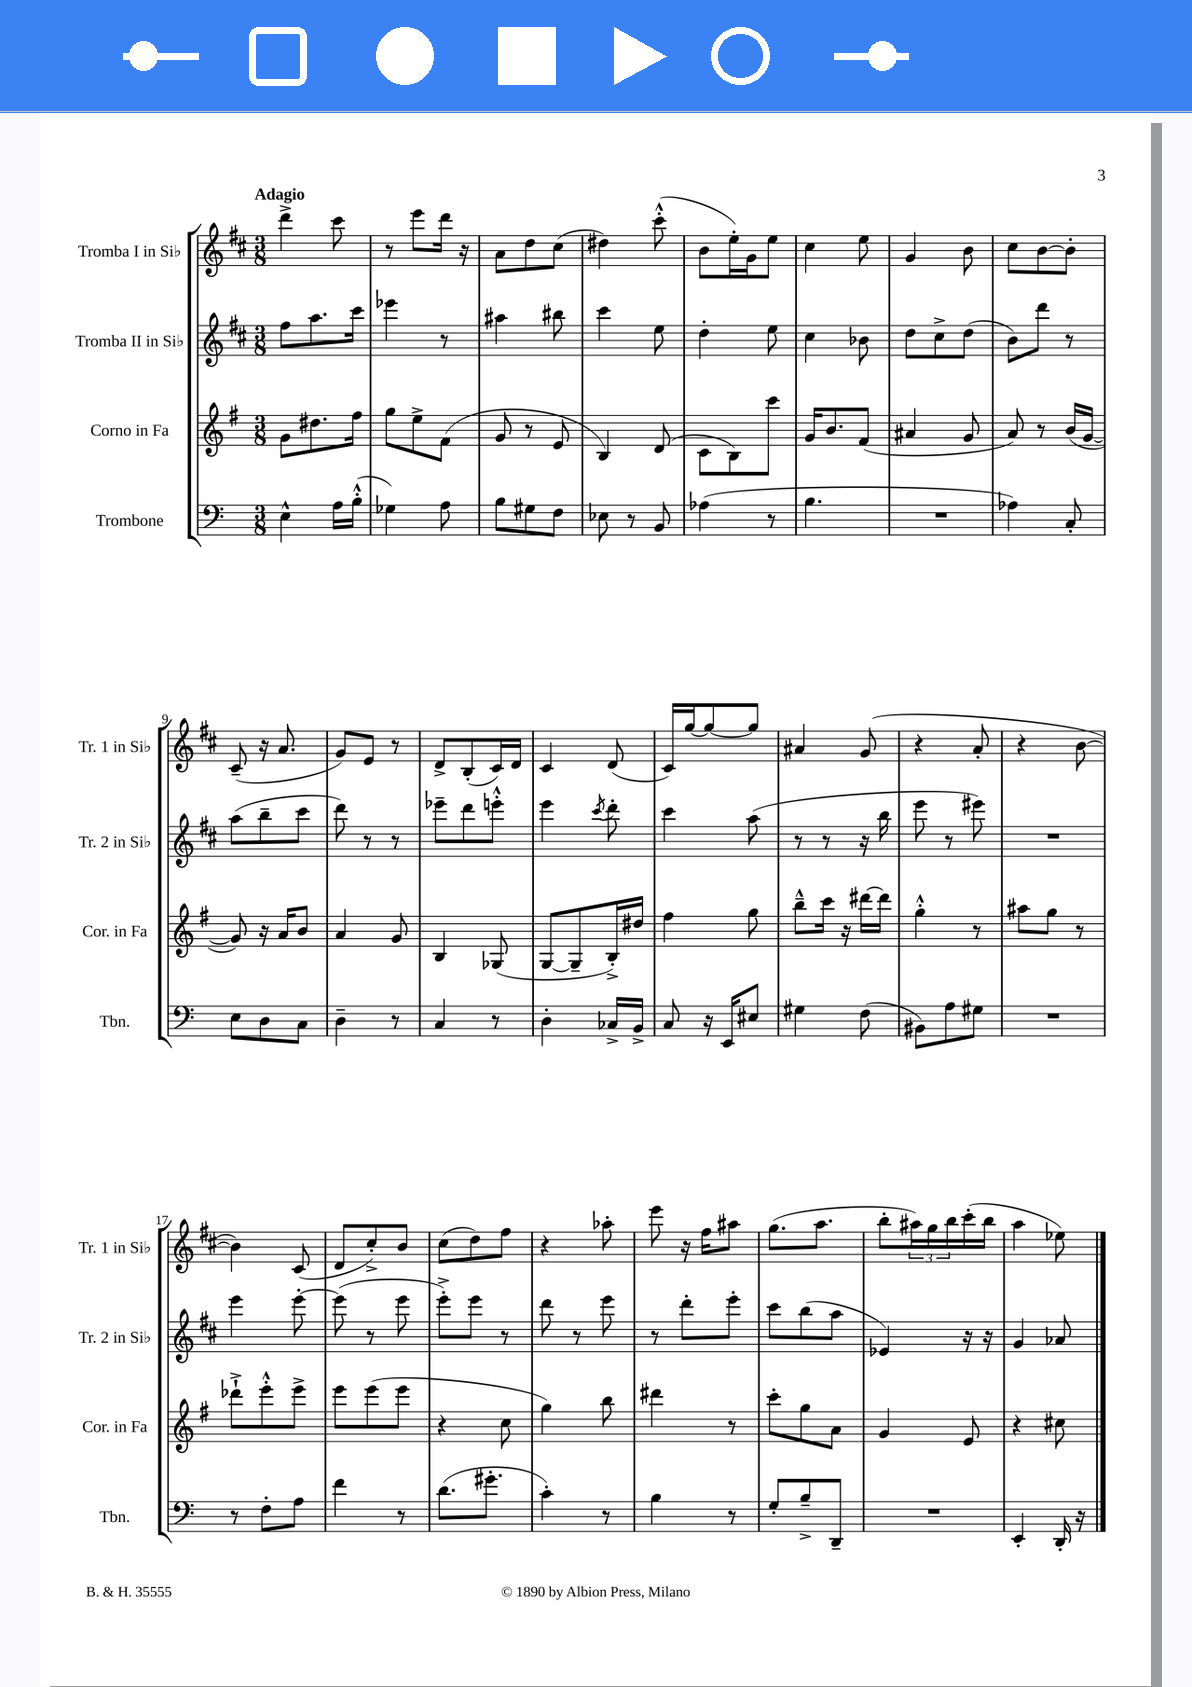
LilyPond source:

<<
\new StaffGroup <<
\new Staff = "s0" \with { instrumentName = "Tromba I in Sib" shortInstrumentName = "Tr. 1 in Sib" } {
    \clef treble \key d \major \numericTimeSignature \time 3/8 \tempo "Adagio"
    d'''4-> cis'''8 |
    r8 e'''8 d'''16 r16 |
    a'8 d''8 cis''8( |
    dis''4) cis'''8-.-^( |
    b'8 e''16-.) g'16 e''8 |
    cis''4 e''8 |
    g'4 b'8 |
    cis''8 b'8~ b'8-. |
    cis'8--( r16 a'8. |
    g'8) e'8 r8 |
    d'8-> b8-.( cis'16) d'16 |
    cis'4 d'8( |
    cis'16) g''16~ g''8~ g''8 |
    ais'4 g'8( |
    r4 a'8-. |
    r4 b'8~ |
    b'4) cis'8( |
    d'8 cis''8-.->) b'8 |
    cis''8( d''8) fis''8 |
    r4 aes''8-. |
    e'''8 r16 fis''16 ais''8 |
    g''8.( a''8. |
    b''8-. \tuplet 3/2 { ais''16) g''16 b''16 } cis'''16-.( b''16 |
    a''4 ees''8) \bar "|." |
}
\new Staff = "s1" \with { instrumentName = "Tromba II in Sib" shortInstrumentName = "Tr. 2 in Sib" } {
    \clef treble \key d \major \numericTimeSignature \time 3/8
    fis''8 a''8. cis'''16 |
    ees'''4 r8 |
    ais''4 bis''8 |
    cis'''4 e''8 |
    d''4-. e''8 |
    cis''4 bes'8 |
    d''8 cis''8-> d''8( |
    b'8) d'''8 r8 |
    a''8( b''8-- cis'''8 |
    d'''8) r8 r8 |
    ees'''8-- d'''8 e'''8-.-^ |
    e'''4 \acciaccatura { cis'''8 } d'''8-. |
    cis'''4 a''8( |
    r8 r8 r16 b''16 |
    e'''8 r8 eis'''8) |
    R4. |
    e'''4 e'''8~-. |
    e'''8( r8 e'''8 |
    e'''8-.->) e'''8 r8 |
    d'''8 r8 e'''8 |
    r8 d'''8-. e'''8-. |
    cis'''8 b''8( a''8 |
    ees'4) r16 r16 |
    g'4 aes'8 \bar "|." |
}
\new Staff = "s2" \with { instrumentName = "Corno in Fa" shortInstrumentName = "Cor. in Fa" } {
    \clef treble \key g \major \numericTimeSignature \time 3/8
    g'8 dis''8. fis''16 |
    g''8 e''8-> fis'8( |
    g'8 r8 e'8 |
    b4) d'8( |
    c'8 b8) c'''8 |
    g'16 b'8. fis'8( |
    ais'4 g'8 |
    a'8) r8 b'16( g'16~ |
    g'8) r16 a'16 b'8 |
    a'4 g'8 |
    b4 ges8( |
    g8~ g8-- b16-.->) dis''16 |
    fis''4 g''8 |
    b''8---^ c'''16 r16 dis'''16~ dis'''16 |
    g''4-.-^ r8 |
    ais''8 g''8 r8 |
    des'''8-!-> e'''8-.-^ e'''8-> |
    e'''8 e'''8( e'''8 |
    r4 c''8 |
    g''4) b''8 |
    dis'''4 r8 |
    c'''8-. g''8 a'8 |
    g'4 e'8 |
    r4 cis''8 \bar "|." |
}
\new Staff = "s3" \with { instrumentName = "Trombone" shortInstrumentName = "Tbn." } {
    \clef bass \key c \major \numericTimeSignature \time 3/8
    e4-^ a16 b16-.-^( |
    ges4) a8 |
    b8 gis8 f8 |
    ees8 r8 b,8 |
    aes4( r8 |
    b4. |
    R4. |
    aes4) c8-. |
    e8 d8 c8 |
    d4-- r8 |
    c4 r8 |
    d4-. ces16-> b,16-> |
    c8 r16 e,16 eis8 |
    gis4 f8( |
    bis,8) a8 gis8 |
    R4. |
    r8 f8-. a8 |
    f'4 r8 |
    d'8.( gis'8.-. |
    c'4-.) r8 |
    b4 r8 |
    g8-. b8---> d,8-- |
    R4. |
    e,4-. d,16-. r16 \bar "|." |
}
>>
>>
